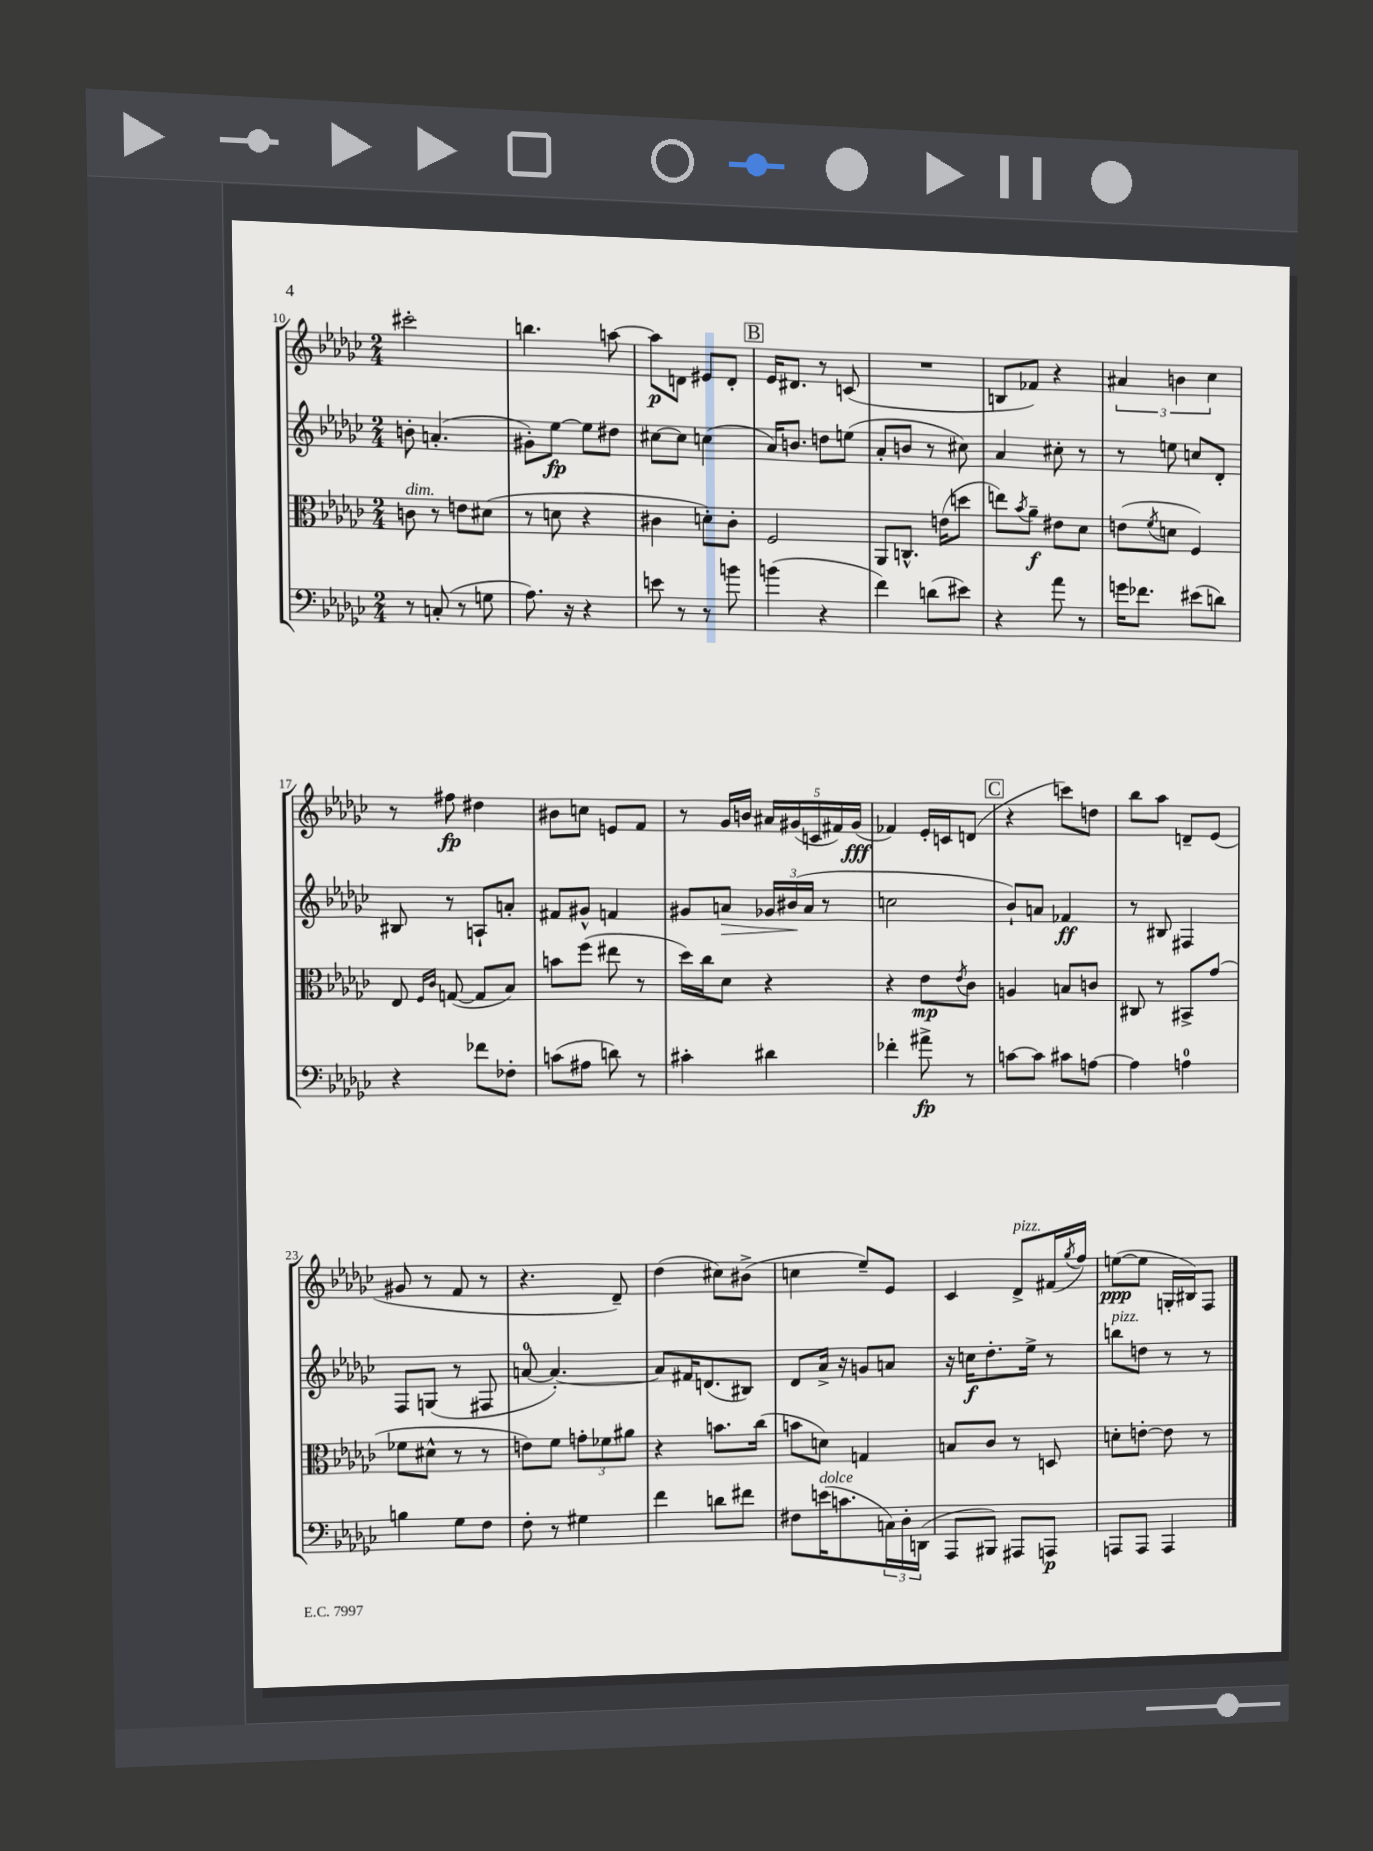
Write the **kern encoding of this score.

**kern	**kern	**kern	**kern
*staff4	*staff3	*staff2	*staff1
*clefF4	*clefC3	*clefG2	*clefG2
*k[b-e-a-d-g-c-]	*k[b-e-a-d-g-c-]	*k[b-e-a-d-g-c-]	*k[b-e-a-d-g-c-]
*M2/4	*M2/4	*M2/4	*M2/4
8r	8c	8b'	2ccc#'
(8C'	8r	(4.a'	.
8r	8e	.	.
8G	(8d#	.	.
=	=	=	=
8.A-)	8r	8g#')	4.bb
.	8d	[8ee-	.
16r	.	.	.
4r	4r	8ee-]	.
.	.	8dd#	[8aa
=	=	=	=
8e	4c#	[8cc#	8aa]
8r	.	8cc#]	8d
8r	8d')	(4cc	8e#
8b	8c#'	.	8d'
=	=	=	=
(4b	2F	16a-)	16e-
.	.	8.b	8.d#
4r	.	8dd	8r
.	.	(8ee	(8c
=	=	=	=
4f)	8AA-	8a-'	2r
.	8.C^^	8b	.
(8d	.	8r	.
.	(16e	.	.
8e#)	8dd	8cc#)	.
=	=	=	=
4r	8ee)	4a-	8B
.	8qb-	.	.
.	8a-~	.	8f-)
8a-	8e#	8cc#'	4r
8r	8d-	8r	.
=	=	=	=
16g	(8e	8r	6a#
8.f-	.	.	.
.	8qf	.	.
.	8d	8ee	.
.	.	.	6b
(8e#	4F)	8cc	.
.	.	.	6cc-
8d)	.	8d-'	.
=	=	=	=
4r	8E-	8B#	8r
.	16qqF	.	.
.	16qqc-	.	.
.	([8G	8r	8ff#
8f-	8G]	8A`	4dd#
8F-'	8B-)	8a'	.
=	=	=	=
(8c	8b	8f#	8b#
8A#	(8ff	8g#^^	8cc
8d)	8ee#	4f	8e
8r	8r	.	8f
=	=	=	=
4c#'	16dd-)	8g#	8r
.	16cc-	.	.
.	8d-	8a	16g-
.	.	.	16b
4d#	4r	24g-	20a#
.	.	(24b#	.
.	.	.	(20g#
.	.	24a	.
.	.	.	20c
.	.	8r	.
.	.	.	20f#)
.	.	.	(20g#
=	=	=	=
4f-'	4r	2cc	4f-)
8a#^	8e-	.	16e-'
.	.	.	16c
.	8qe-	.	.
8r	8c-	.	(8d
=	=	=	=
[8c	4A	8b-`)	4r
8c]	.	8a	.
8c#	8B	4f-	8ccc)
[8A	8c	.	8dd
=	=	=	=
4A]	8C#	8r	8bb-
.	8r	8B#	8aa-
4A	8BB#^	4F#	8d~
.	(8g-	.	(8e-
=	=	=	=
4B	8f-	8F	8g#
.	8d#^^	(8G	8r
8G-	8r	8r	8f
8F	8r	8F#	8r
=	=	=	=
8F'	8e)	[8a	4.r
8r	8f	4.a'_)	.
4G#	12g'	.	.
.	12f-	.	.
.	.	.	8d-~)
.	12a#	.	.
=	=	=	=
4f	4r	8a]	(4dd-
.	.	16f#	.
.	.	(8.d	.
8d	8.b	.	8cc#)
8f#	.	8B#)	(8b#^
.	(16cc-	.	.
=	=	=	=
8F#	8b	8d-	4cc
(16e	8d)	16a-^	.
8.c	.	16r	.
.	4G	8g	8ee-~)
24C)	.	8a	8e-
24D-'	.	.	.
(24DD	.	.	.
=	=	=	=
8AAA-	8B	16r	4c-
.	.	16cc	.
8BBB#)	8c-	8.dd-'	.
8AAA#	8r	.	8d-^
.	.	16ee-^	.
8AAA	8D	8r	(16f#
.	.	.	8qgg-
.	.	.	16ff)
=	=	=	=
8AAA	8d'	8bb	([8ee
8AAA	[8e'	8dd	8ee]
4AAA	8e]	8r	16G'
.	.	.	16B#)
.	8r	8r	8F
==	==	==	==
*-	*-	*-	*-
